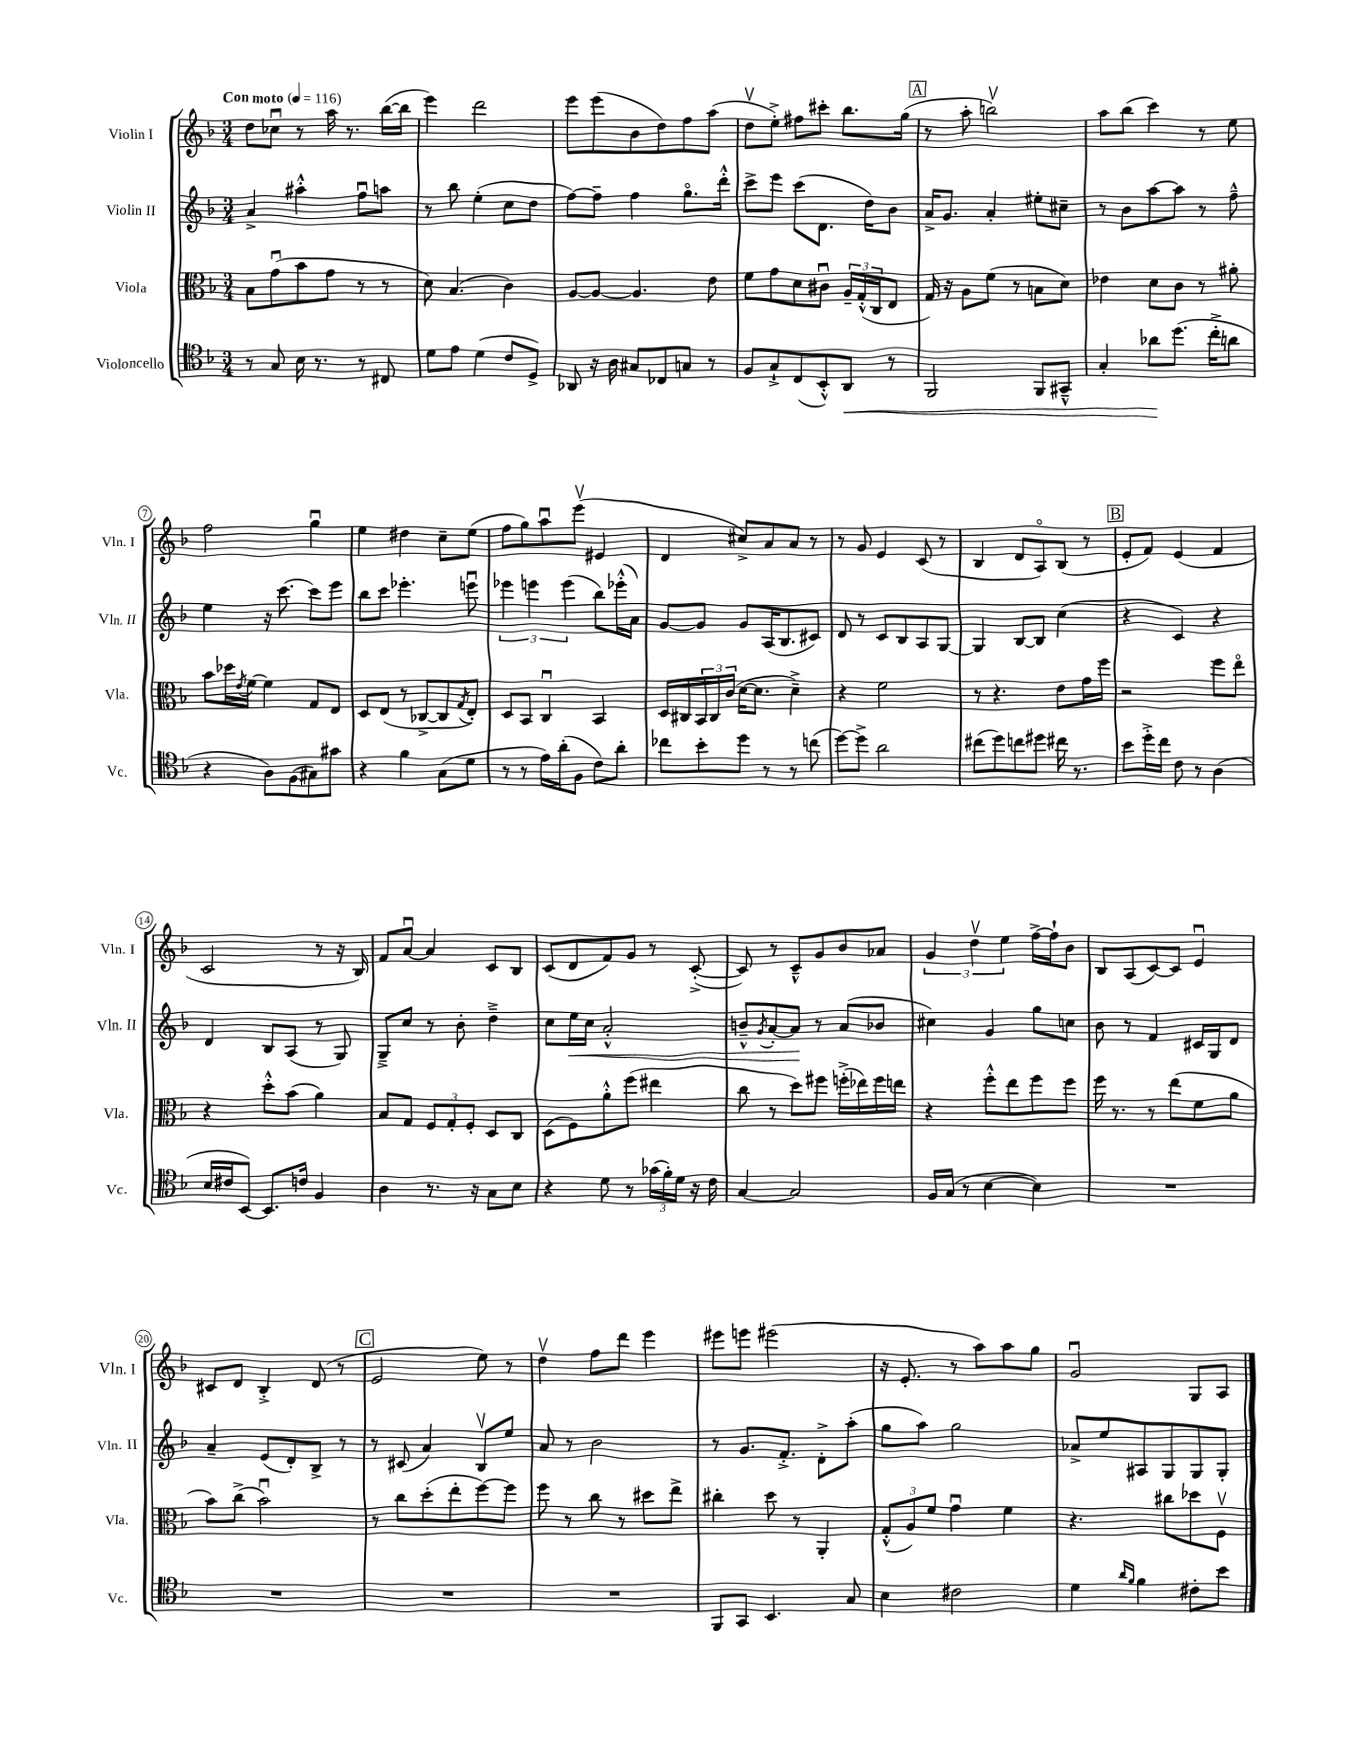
<<
\new StaffGroup <<
\new Staff = "s0" \with { instrumentName = "Violin I" shortInstrumentName = "Vln. I" } {
    \clef treble \key f \major \numericTimeSignature \time 3/4 \tempo "Con moto" 4 = 116
    d''8 ces''8\downbow r8 a''16 r8. bes''16~( bes''16 |
    e'''4) d'''2 |
    e'''8 e'''8( bes'8 d''8) f''8 a''8( |
    d''8\upbow e''8-.->) fis''8 cis'''8-. bes''8. g''16( |
    \mark \markup { \box "A" } r8 a''8-. b''2\upbow) |
    a''8 bes''8( c'''4) r8 e''8 |
    f''2 g''4\downbow |
    e''4 dis''4 c''8-- e''8( |
    f''8 g''8) a''8\downbow e'''8\upbow( eis'4 |
    d'4 cis''8->) a'8 a'8 r8 |
    r8 g'8 e'4 c'8( r8 |
    bes4 d'8 a8\flageolet) bes8( r8 |
    \mark \markup { \box "B" } e'8-. f'8) e'4( f'4 |
    c'2 r8 r16 bes16) |
    f'8 a'8~\downbow a'4 c'8 bes8 |
    c'8( d'8 f'8) g'8 r8 c'8~-.->( |
    c'8) r8 c'8---^ g'8 bes'8 aes'8 |
    \tuplet 3/2 { g'4 d''4\upbow e''4 } f''16~-> f''16-! bes'8 |
    bes8 a8( c'8~) c'8 e'4\downbow |
    cis'8 d'8 bes4-.-> d'8( r8 |
    \mark \markup { \box "C" } e'2 e''8) r8 |
    d''4\upbow f''8 d'''8 e'''4 |
    eis'''8 e'''8 eis'''2( |
    r16 e'8.-. r8 a''8) a''8 g''8 |
    g'2\downbow g8 a8 \bar "|." |
}
\new Staff = "s1" \with { instrumentName = "Violin II" shortInstrumentName = "Vln. II" } {
    \clef treble \key f \major \numericTimeSignature \time 3/4
    a'4-> ais''4-.-^ f''8\downbow a''8 |
    r8 bes''8 e''4-.( c''8 d''8 |
    f''8~) f''8-- f''4 g''8.\flageolet d'''16-.-^ |
    c'''8-> e'''8 c'''8( d'8. d''16) bes'8 |
    \mark \markup { \box "A" } a'16-> g'8. a'4-. eis''8-. cis''8-- |
    r8 bes'8 a''8~ a''8 r8 f''8---^ |
    e''4 r16 c'''8.~ c'''8 e'''8 |
    bes''8 c'''8 ees'''4.-. e'''8\downbow |
    \tuplet 3/2 { ees'''4 e'''4 e'''4( } bes''8) ees'''16-.-^( a'16) |
    g'8~ g'8 g'8 a16( bes8. cis'8) |
    d'8 r8 c'8 bes8 a8 g8~ |
    g4 bes8~ bes8 c''4( |
    \mark \markup { \box "B" } r4 c'4) r4 |
    d'4 bes8 a8( r8 g8) |
    g8---> c''8 r8 bes'8-. d''4---> |
    c''8 e''16\< c''16 a'2-.-^ |
    b'8---^ \acciaccatura { g'8 } a'8~-. a'8\! r8 a'8( bes'8 |
    cis''4) g'4 g''8 c''8 |
    bes'8 r8 f'4 cis'16 g16 d'8 |
    a'4-- e'8( d'8-.) bes8-> r8 |
    \mark \markup { \box "C" } r8 cis'8( a'4) bes8\upbow e''8 |
    a'8 r8 bes'2 |
    r8 g'8. f'8.-.-> d'8-.-> a''8-.( |
    g''8 a''8) g''2 |
    aes'8-> e''8 ais8 g8 g8 g8-. \bar "|." |
}
\new Staff = "s2" \with { instrumentName = "Viola" shortInstrumentName = "Vla." } {
    \clef alto \key f \major \numericTimeSignature \time 3/4
    bes8 g'8\downbow( bes'8 g'8 r8 r8 |
    d'8) bes4.( c'4) |
    a8~ a8~ a4. e'8 |
    f'8 g'8 d'8 cis'8\downbow \tuplet 3/2 { a16-- g16-.-^( c16 } e8 |
    \mark \markup { \box "A" } g16) r16 a8 f'8( r8 b8 d'8) |
    ees'4 d'8 c'8 r8 ais'8-. |
    bes'8 des''16 \acciaccatura { e'8 } f'16~ f'4 g8 e8 |
    d8 e8( r8 ces8~-> ces8 \acciaccatura { g8 } e8-.) |
    d8 bes,8 c4\downbow bes,4 |
    d16 cis16 \tuplet 3/2 { bes,16 cis16 c'16( } d'16~ d'8. d'4--->) |
    r4 f'2 |
    r8 r4. e'8 g'16 f''16 |
    \mark \markup { \box "B" } r2 f''8 e''8\flageolet |
    r4 d''8-.-^ bes'8( a'4) |
    bes8 g8 \tuplet 3/2 { f8 g8-. f8-. } d8 c8 |
    d8( f8) a'8-.-^ f''8( eis''4 |
    c''8 r8 d''8) fis''8 f''16-.->( ees''16) f''16 e''16 |
    r4 f''8-.-^ e''8 f''8 f''8 |
    f''16 r8. r8 e''8( f'8 a'8 |
    bes'8) c''8->( bes'2\downbow) |
    \mark \markup { \box "C" } r8 c''8 d''8-.( e''8-. f''8~) f''8 |
    f''8 r8 c''8 r8 dis''8 e''8-> |
    cis''4-. d''8 r8 a,4-. |
    \tuplet 3/2 { g8-.-^( a8) f'8 } g'4\downbow f'4 |
    r4. cis''8 des''8 f8\upbow \bar "|." |
}
\new Staff = "s3" \with { instrumentName = "Violoncello" shortInstrumentName = "Vc." } {
    \clef tenor \key f \major \numericTimeSignature \time 3/4
    r8 g8 bes16 r8. r8 cis8 |
    d'8 e'8 d'4( c'8 d8->) |
    aes,8 r16 a16 gis8 ces8 g8 r8 |
    f8 g8-!-> c8( bes,8-.-^) a,8\< r8 |
    \mark \markup { \box "A" } f,2 f,8 gis,8---^ |
    g4-. aes'8\! d''8.( c''16-.-> a'8 |
    r4 a8) f8( gis8) gis'8 |
    r4 f'4 g8( d'8 |
    r8 r8 e'16) a'16-.( f8 c'8) a'8-. |
    ces''8 bes'8-. d''8 r8 r8 c''8( |
    d''8~) d''8-> a'2 |
    cis''8( d''8) c''8 dis''8 cis''16 r8. |
    \mark \markup { \box "B" } bes'8 d''16-.-> c''16 c'8 r8 a4( |
    bes16 cis'16 bes,8~) bes,8. c'16 f4 |
    a4 r8. r16 g8 bes8 |
    r4 d'8 r8 \tuplet 3/2 { ges'16( f'16-.) d'16 } r16 c'16 |
    g4~ g2 |
    f16 g16( r8 bes4~ bes4) |
    R2. |
    R2. |
    \mark \markup { \box "C" } R2. |
    R2. |
    f,8 g,8 bes,4. g8 |
    bes4 cis'2 |
    d'4 \grace { a'16 f'16 } f'4 cis'8-. bes'8 \bar "|." |
}
>>
>>
\layout { \context { \Score \override BarNumber.stencil = #(make-stencil-circler 0.1 0.3 ly:text-interface::print) } }
